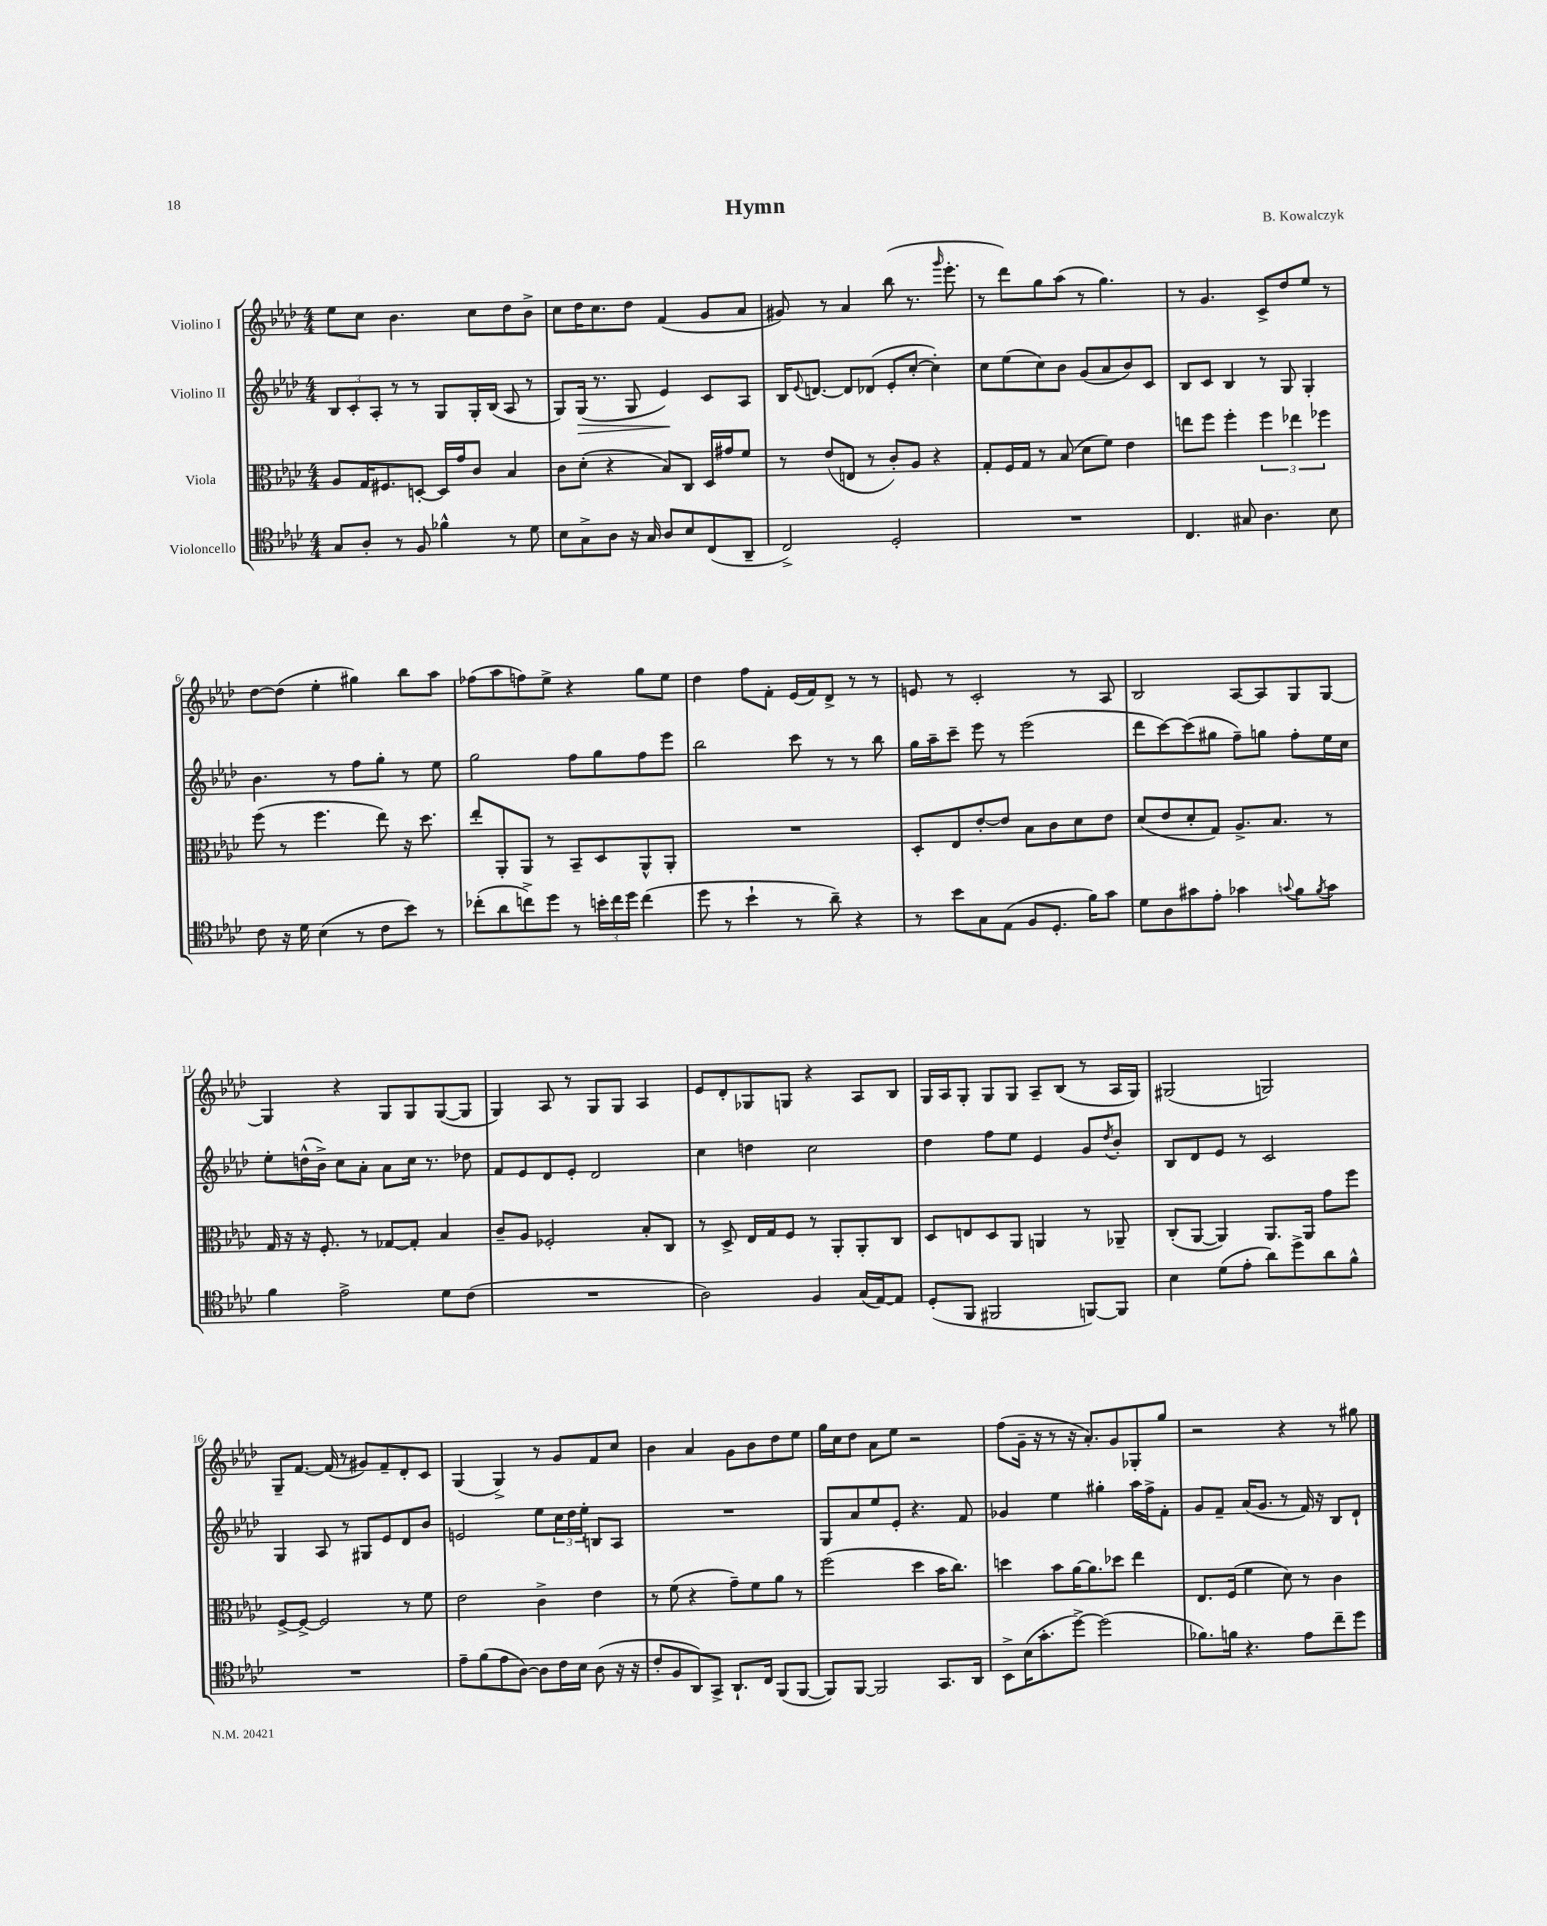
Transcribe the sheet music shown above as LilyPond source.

\header { title = "Hymn" composer = "B. Kowalczyk" }
<<
\new StaffGroup <<
\new Staff = "s0" \with { instrumentName = "Violino I" } {
    \clef treble \key aes \major \numericTimeSignature \time 4/4
    ees''8 c''8 bes'4. c''8 des''8 bes'8-> |
    c''8 des''16 c''8. des''8 f'4( g'8 aes'8 |
    gis'8) r8 aes'4 bes''8( r8. \grace { g'''16 } ees'''8.-. |
    r8 des'''8) g''8 aes''8( r8 g''4.) |
    r8 g'4. c'8-> des''8 ees''8 r8 |
    des''8~ des''8( ees''4-. gis''4) bes''8 aes''8 |
    fes''8( aes''8 f''8) ees''8-> r4 g''8 ees''8 |
    des''4 f''8 f'8-. ees'16( f'16) des'8-> r8 r8 |
    e'8 r8 c'2-. r8 aes8 |
    bes2 aes8~ aes8 g8 g8~ |
    g4 r4 g8 g8 g8~( g8 |
    g4) aes8 r8 g8 g8 aes4 |
    ees'8 des'8-. ges8 g8 r4 aes8 bes8 |
    g16 aes16 g8-. g8 g8 aes8-- bes8( r8 aes16 g16) |
    gis2( g2) |
    g8-- f'8.~ f'16( r8 gis'8) f'8-- des'8-. c'8 |
    g4( g4->) r8 g'8 f'8 c''8 |
    bes'4 aes'4 g'8 bes'8 des''8 ees''8 |
    g''16 c''16 des''8 aes'8 ees''8 r2 |
    f''8( g'16-- r16 r8 r16 aes'8.-.) g'8 ges8-. g''8 |
    r2 r4 r8 gis''8 \bar "|." |
}
\new Staff = "s1" \with { instrumentName = "Violino II" } {
    \clef treble \key aes \major \numericTimeSignature \time 4/4
    \tuplet 3/2 { bes8 c'8-. aes8-. } r8 r8 g8 g16-. bes16( aes8 r8 |
    g8) g16\>( r8. g8 ees'4\!) c'8 aes8 |
    bes16 \appoggiatura { ees'8 } d'8.~ d'8 des'8( ees'8-. c''8~-. c''4-.) |
    c''8 ees''8( c''8) bes'8 g'8( aes'8 bes'8) c'8 |
    bes8 c'8 bes4 r8 g8 g4-. |
    bes'4. r8 f''8 g''8-. r8 ees''8 |
    g''2 f''8 g''8 f''8 ees'''8 |
    bes''2 c'''8 r8 r8 bes''8 |
    g''16 aes''16-- c'''8-- ees'''8 r8 ees'''2( |
    des'''8 c'''8~) c'''8( gis''8 f''8--) g''8 f''8-. ees''16 c''16 |
    ees''8-. d''16-^( bes'16->) c''8 aes'8-. aes'8 c''16 r8. des''8 |
    f'8 ees'8 des'8 ees'8-. des'2 |
    c''4 d''4 c''2 |
    des''4 f''8 ees''8 ees'4 g'8 \acciaccatura { des''8 } bes'8-. |
    bes8 des'8 ees'8 r8 c'2 |
    g4 aes8 r8 gis8 ees'8 des'8 bes'8 |
    e'2 ees''8 \tuplet 3/2 { c''16 des''16 ees''16-. } b8 aes8 |
    R1 |
    g8 aes'8 ees''8 ees'8-. r4. f'8 |
    ges'4 ees''4 gis''4-. aes''16 f''16-> f'8-. |
    g'8 f'8-- aes'16( g'8. r8 f'16) r16 bes8 des'8-! \bar "|." |
}
\new Staff = "s2" \with { instrumentName = "Viola" } {
    \clef alto \key aes \major \numericTimeSignature \time 4/4
    aes8 g16 fis8. d8~-. d16 g'16 c'8 bes4 |
    c'8 des'8-.( r4 bes8) c8 des16 gis'16 f'8 |
    r8 ees'8( e8 r8 c'8-.) aes8 r4 |
    g8-. f16 g16 r8 bes8( des'8 f'8) ees'4 |
    e''8 f''8 f''4-. \tuplet 3/2 { f''4 ees''4 fes''4 } |
    f''8( r8 f''4. ees''8) r16 des''8. |
    ees''8-. aes,8-. aes,8 r8 bes,8-- des8 aes,8-^ aes,8-. |
    R1 |
    des8-. ees8 ees'8~-. ees'8 bes8 c'8 des'8 ees'8 |
    des'8( ees'8 des'8-. g8) aes8.-> bes8. r8 |
    g16 r16 r16 f8.-. r8 ges8~ ges8-. bes4 |
    c'8-- aes8 fes2-. bes8-. c8 |
    r8 des8-> ees16 g16 f8 r8 aes,8-. aes,8-. c8 |
    des8 e8 des8 aes,8 a,4 r8 aes,8-- |
    c8-.( aes,8~ aes,4) aes,8. aes,16 g'8 f''8 |
    f8~-> f8~-> f2 r8 f'8 |
    ees'2 c'4-> ees'4 |
    r8 f'8( r4 g'8--) f'8 aes'8 r8 |
    f''2( des''4 bes'16 c''8.) |
    d''4 bes'8 aes'16~ aes'8. des''8 ees''4 |
    ees8. f16( f'4 des'8) r8 c'4 \bar "|." |
}
\new Staff = "s3" \with { instrumentName = "Violoncello" } {
    \clef tenor \key aes \major \numericTimeSignature \time 4/4
    g8 aes8-. r8 f8 fes'4-^ r8 des'8 |
    bes8 g8-> aes8 r16 g16 aes8 bes8 c8( aes,8-- |
    c2->) des2-. |
    R1 |
    c4. gis8 aes4. bes8 |
    c'8 r16 des'16 bes4( r8 c'8 bes'8) r8 |
    ces''8-.( aes'8 c''8->) des''8 r8 \tuplet 3/2 { b'16-. c''16 des''16 } c''4( |
    des''8 r8 bes'4-! r8 aes'8--) r4 |
    r8 bes'8 g8 ees8( f8 des8.-. f'16) g'8 |
    des'8 aes8 gis'8 ees'8-. ges'4 \appoggiatura { g'8 } f'8 \acciaccatura { f'8 } g'8 |
    f'4 ees'2-> des'8 c'8( |
    R1 |
    aes2) f4 g16( ees16~) ees8 |
    des8-.( f,8 fis,2 f,8~) f,8 |
    bes4 des'8( ees'8-. aes'8) des''8-> aes'8 f'8-^ |
    R1 |
    ees'8-- f'8( ees'8 aes8~) aes8 c'16 bes16 aes8( r16 r16 |
    c'8-. f8 aes,8) g,8-> aes,8.-! c16 f,8( f,8~ |
    f,8) f,8~ f,2 g,8. aes,16 |
    bes,8-> bes16( g'8.-. des''8~->) des''2( |
    fes'8.) f'16 r4. ees'8 c''8-- des''8 \bar "|." |
}
>>
>>
